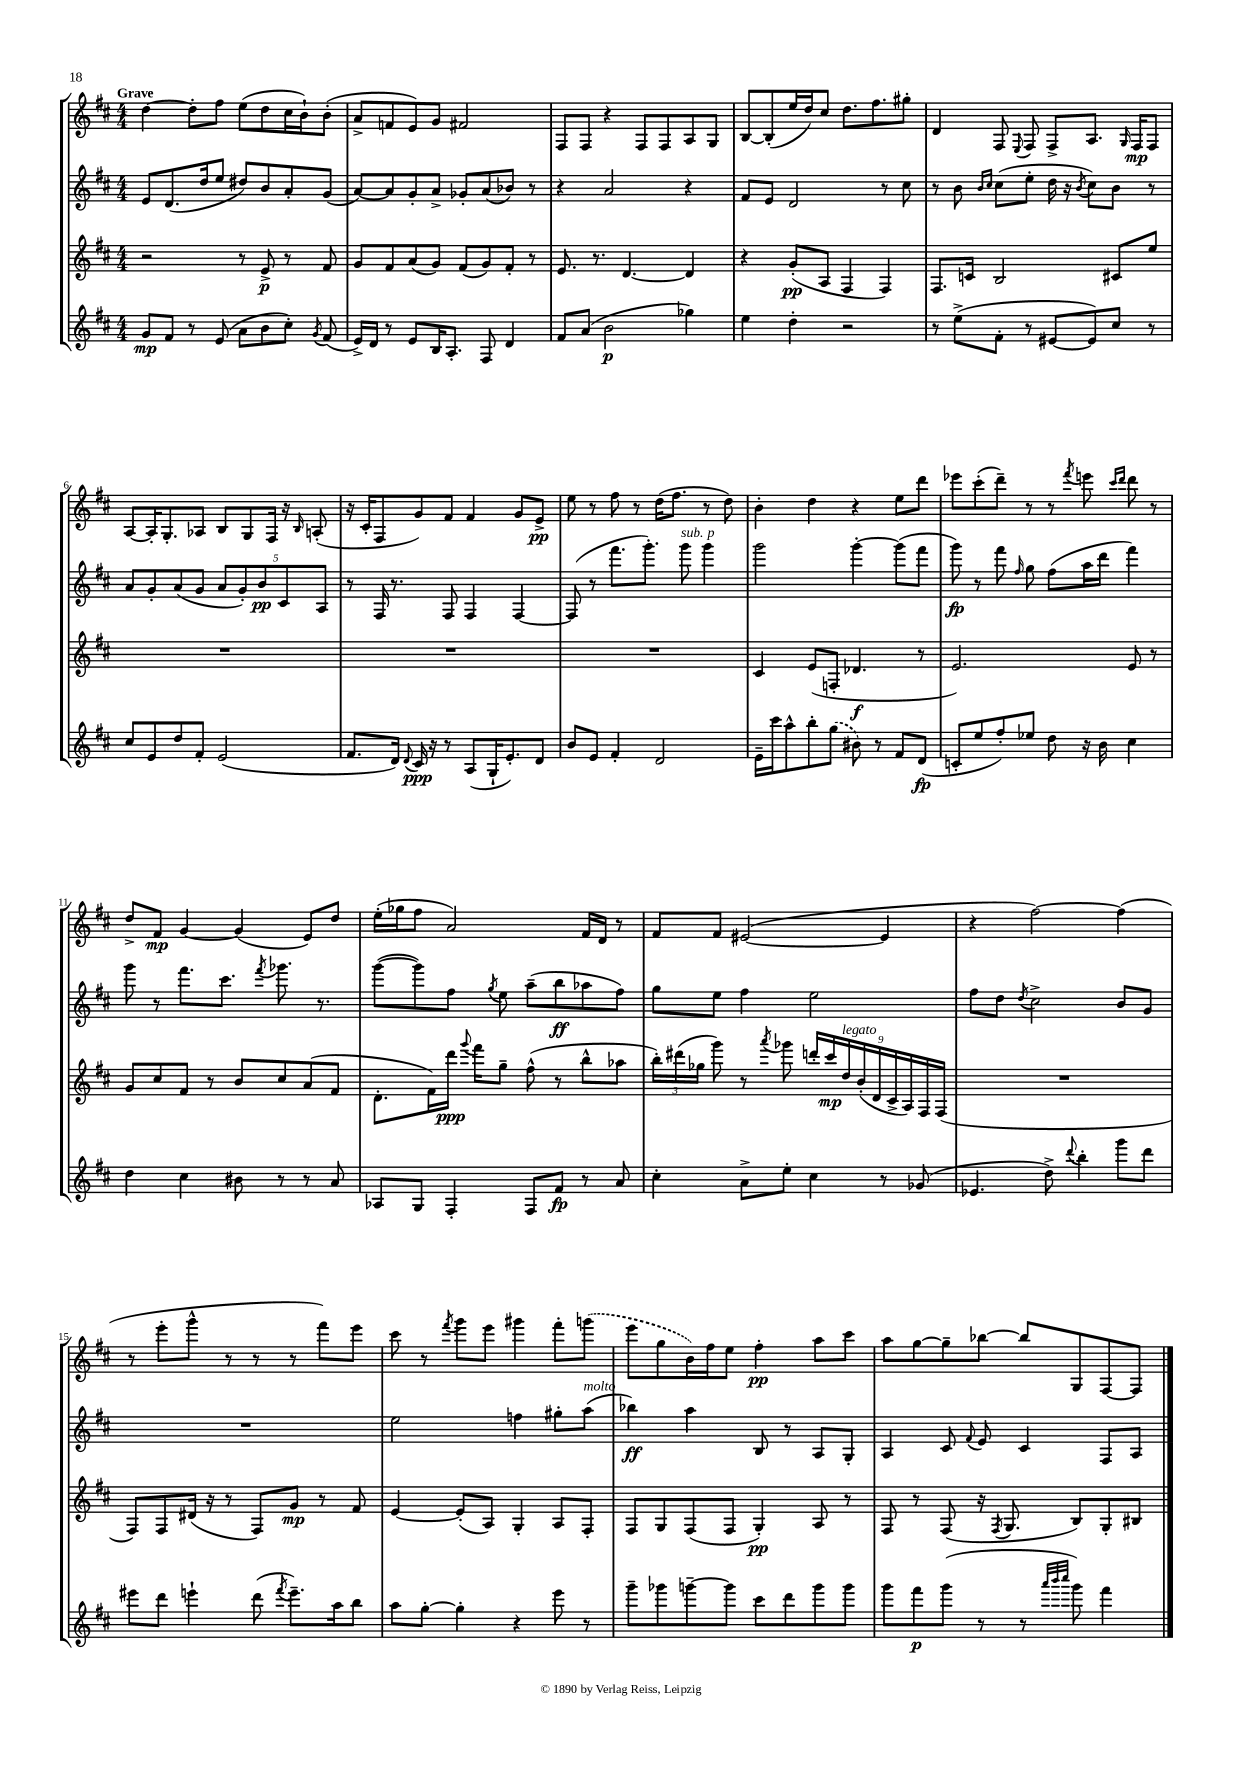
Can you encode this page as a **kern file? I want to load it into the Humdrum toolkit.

**kern	**kern	**kern	**kern
*staff4	*staff3	*staff2	*staff1
*clefG2	*clefG2	*clefG2	*clefG2
*k[f#c#]	*k[f#c#]	*k[f#c#]	*k[f#c#]
*M4/4	*M4/4	*M4/4	*M4/4
8g	2r	8e	[4dd
8f#	.	(8.d	.
8r	.	.	8dd']
.	.	16dd	.
(8e	.	8ee	8ff#
8a	8r	8dd#)	(8ee
8b	8e^	8b	8dd
8cc#')	8r	8a'	16cc#
.	.	.	16b`)
8qg	.	.	.
(8f#	8f#	(8g	(8b'
=	=	=	=
16e^)	8g	[8a)	8a^
16d	.	.	.
8r	8f#	8a]	8f
8e	(8a	8g'	8e)
16B	8g)	8a^	8g
8.A'	.	.	.
.	(8f#	8g-'	2f#
8F#	8g)	(8a	.
4d	8f#'	8b-)	.
.	8r	8r	.
=	=	=	=
8f#	8.e	4r	8F#
(8a	.	.	8F#
.	8.r	.	.
2b	.	2a	4r
.	[4.d	.	.
.	.	.	8F#
.	.	.	8F#
4gg-)	4d]	4r	8A
.	.	.	8G
=	=	=	=
4ee	4r	8f#	[8B
.	.	8e	(8B']
4dd'	(8g'	2d	16ee
.	.	.	16dd)
.	8A	.	8cc#
2r	4F#	.	8.dd
.	.	.	8.ff#
.	4F#)	8r	.
.	.	8cc#	8gg#'
=	=	=	=
8r	8.F#	8r	4d
(8ee^	.	8b	.
.	16c	.	.
.	.	16qqb	.
.	.	16qqcc#	.
8f#'	2B	(8cc#	8F#
.	.	.	8qqE
8r	.	8ee'	8F#
[8e#	.	16dd	8F#^
.	.	16r	.
.	.	8qb	.
8e#])	.	8cc#)	8.A
8cc#	8c#	8b	.
.	.	.	16qqG
.	.	.	16F#
8r	8ee	8r	8F#
=	=	=	=
8cc#	1r	8a	[8A
8e	.	8g'	16A']
.	.	.	8.G'
8dd	.	(8a	.
8f#'	.	8g	8A-
(2e	.	10a	8B
.	.	10g')	.
.	.	.	8G
.	.	10b	.
.	.	.	16F#
.	.	10c#	.
.	.	.	16r
.	.	.	16qqB
.	.	.	(8A'
.	.	10A	.
=	=	=	=
8.f#	1r	8r	16r
.	.	.	16c#'
.	.	16F#	8F#
16d)	.	8.r	.
8qqd	.	.	.
16c#	.	.	8g)
16r	.	.	.
8r	.	8F#	8f#
(8A	.	4F#	4f#
16G`	.	.	.
8.e')	.	.	.
.	.	[4F#	8g
8d	.	.	8e^
=	=	=	=
8b	1r	(8F#]	8ee
8e	.	8r	8r
4f#'	.	8.fff#	8ff#
.	.	.	8r
.	.	8.ggg')	.
2d	.	.	(16dd
.	.	.	8.ff#
.	.	8ggg	.
.	.	4ggg	8r
.	.	.	8dd)
=	=	=	=
16e~	4c#	2ggg	4b'
16ccc#	.	.	.
8aa^^	.	.	.
8bb'	(8e	.	4dd
(8gg	8F'	.	.
8b#)	4.d-	[4ggg'	4r
8r	.	.	.
8f#	.	(8ggg]	8ee
(8d	8r	8fff#	8ddd
=	=	=	=
8c'	2.e)	8ggg)	8eee-
8ee	.	8r	(8ccc#'
8ff#')	.	8fff#	8ddd~)
.	.	16qqff#	.
8ee-	.	8gg	8r
8dd	.	(8ff#	8r
.	.	.	8qfff#
16r	.	16aa	8eee
16b	.	16ddd	.
.	.	.	16qqccc#
.	.	.	16qqddd
4cc#	8e	4fff#)	8ddd
.	8r	.	8r
=	=	=	=
4dd	8g	8ggg	8dd^
.	8cc#	8r	8f#
4cc#	8f#	8.fff#	[4g
.	8r	.	.
.	.	8.ccc#	.
8b#	8b	.	(4g]
.	.	8qfff#	.
8r	8cc#	8.ggg-	.
8r	(8a	.	8e)
.	.	8.r	.
8a	8f#	.	8dd
=	=	=	=
8A-	8.d'	([8ggg	(16ee'
.	.	.	16gg-
8G	.	8ggg])	8ff#
.	16f#)	.	.
4F#'	16ddd	8ff#	2a)
.	8qqggg	.	.
.	16fff#	.	.
.	.	8qgg	.
.	8gg~	8ee	.
8F#	(8ff#^^	(8aa~	.
8f#	8r	8bb	.
8r	8bb^^	8aa-	16f#
.	.	.	16d
8a	8aa-	8ff#)	8r
=	=	=	=
4cc#'	24bb')	8gg	8f#
.	(24ddd#	.	.
.	24gg-	.	.
.	8ggg)	8ee	8f#
8a^	8r	4ff#	([2e#
.	8qaaa	.	.
8ee'	8ggg-	.	.
4cc#	18ddd'	2ee	.
.	18ccc#	.	.
.	18dd	.	.
.	(18b'	.	.
.	18d	.	.
8r	.	.	4e#]
.	18c#^	.	.
.	18A)	.	.
(8g-	.	.	.
.	18F#	.	.
.	(18F#	.	.
=	=	=	=
4.e-	1r	8ff#	4r
.	.	8dd	.
.	.	8qdd	.
.	.	2cc#^	[2ff#)
8dd^)	.	.	.
8qqddd	.	.	.
4bb'	.	.	.
8ggg	.	8b	(4ff#]
8ddd	.	8g	.
=	=	=	=
8eee#	8F#)	1r	8r
8ddd	8F#	.	8eee'
4eee`	(16d#	.	8ggg^^
.	16r	.	.
.	8r	.	8r
(8ddd	8F#)	.	8r
8qfff#	.	.	.
8.eee~)	8g	.	8r
.	8r	.	8fff#)
16aa	.	.	.
8bb	8f#	.	8eee
=	=	=	=
8aa	[4e	2ee	8ccc#
[8gg'	.	.	8r
.	.	.	8qfff#
4gg']	(8e']	.	8ggg
.	8A)	.	8eee
4r	4G'	4ff	4ggg#
8eee	8A	8gg#'	8fff#'
8r	8F#'	(8aa	(8ggg
=	=	=	=
8ggg~	8F#	4bb-)	8eee
8ggg-	8G	.	8gg
[8ggg~	(8F#	4aa	16b)
.	.	.	16ff#
8ggg]	8F#	.	8ee
8ccc#	4G')	8B	4ff#'
8ddd	.	8r	.
8ggg	8A	8A	8aa
8ggg	8r	8G'	8ccc#
=	=	=	=
8ggg	8F#	4A	8aa
8fff#	8r	.	[8gg
(8ggg	(8F#	8c#	8gg~]
.	.	8qqf#	.
8r	16r	8e	[8bb-
.	8qF#	.	.
.	8.G	.	.
8r	.	4c#	8bb-]
32qqaaa	.	.	.
32qqbbb	.	.	.
32qqcccc#	.	.	.
8ggg)	8B)	.	8G
4fff#	8G'	8F#	[8F#
.	8B#	8A	8F#]
==	==	==	==
*-	*-	*-	*-
